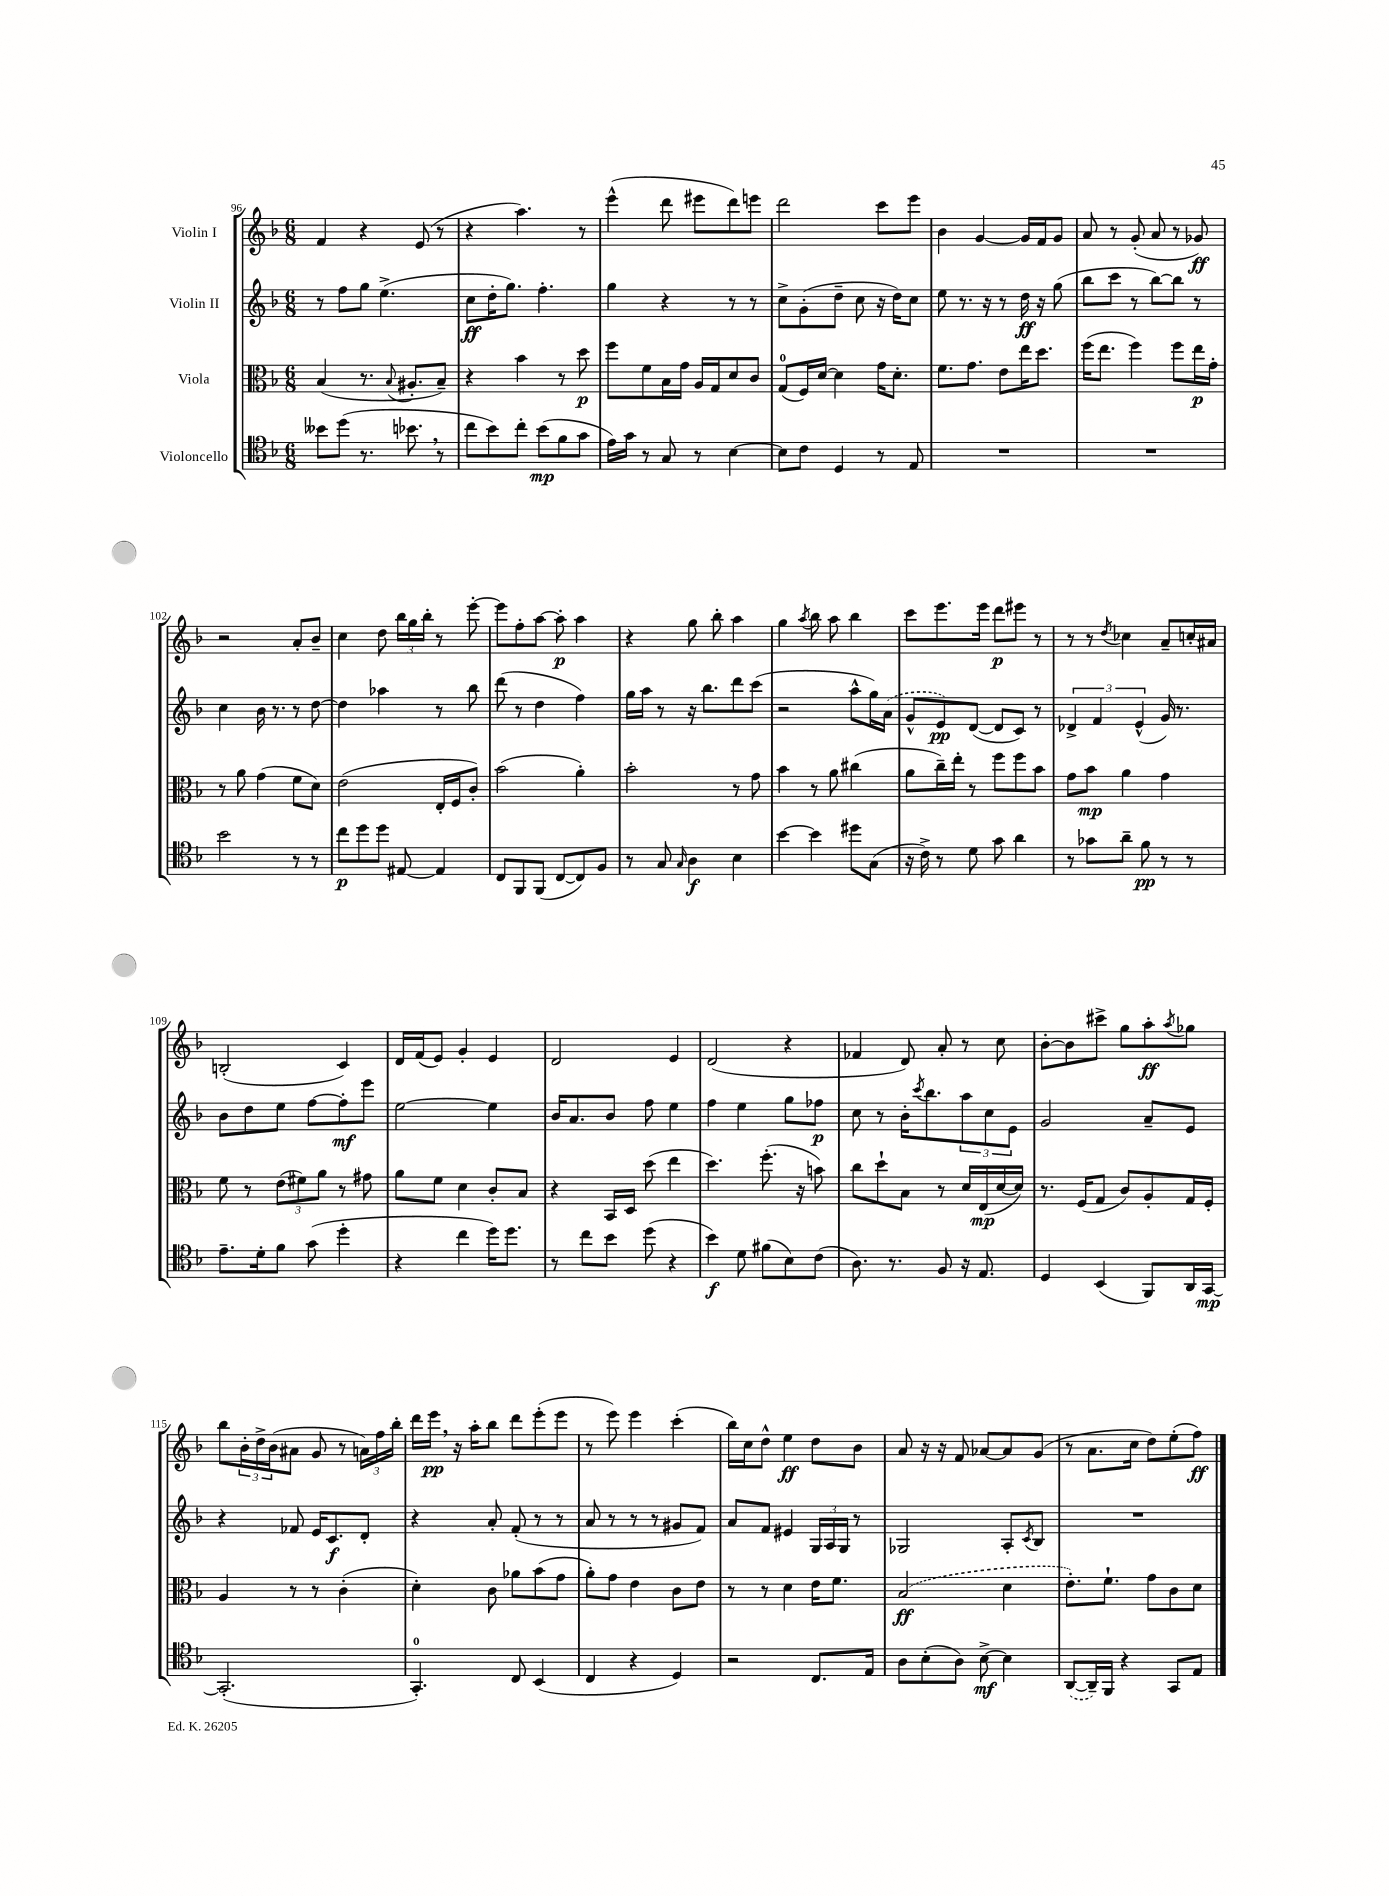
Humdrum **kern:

**kern	**dynam	**kern	**dynam	**kern	**dynam	**kern	**dynam
*part4	*part4	*part3	*part3	*part2	*part2	*part1	*part1
*staff4	*staff4	*staff3	*staff3	*staff2	*staff2	*staff1	*staff1
*I"Violoncello	*	*I"Viola	*	*I"Violin II	*	*I"Violin I	*
*clefC4	*	*clefC3	*	*clefG2	*	*clefG2	*
*k[b-]	*	*k[b-]	*	*k[b-]	*	*k[b-]	*
*M6/8	*	*M6/8	*	*M6/8	*	*M6/8	*
=96	=96	=96	=96	=96	=96	=96	=96
8b--X\L	.	(4B-/	.	8r	.	4f/	.
(8dd\J	.	.	.	8ff\L	.	.	.
8.r	.	8.r	.	8gg\J	.	4r	.
.	.	.	.	(4.ee^\	.	.	.
.	.	8qqB-/	.	.	.	.	.
8.b-X,\	.	8.A#X'/L	.	.	.	.	.
.	.	.	.	.	.	(8e/	.
8r	.	8B-~/J)	.	.	.	8r	.
=97	=97	=97	=97	=97	=97	=97	=97
8cc\L	.	4r	.	8cc\L	ff	4r	.
8b-\)	.	.	.	16dd'\K	.	.	.
.	.	.	.	8.gg\J)	.	.	.
8cc'\J	.	4b-\	.	.	.	4.aa\)	.
(8b-\L	mp	.	.	4.ff'\	.	.	.
8f\	.	8r	.	.	.	.	.
8g\J	.	8dd\	p	.	.	8r	.
=98	=98	=98	=98	=98	=98	=98	=98
16e\LL)	.	8ff\L	.	4gg\	.	(4eee^^\	.
16g\JJ	.	.	.	.	.	.	.
8r	.	8f\	.	.	.	.	.
8G/	.	16B-\L	.	4r	.	8ddd\	.
.	.	16g\JJ	.	.	.	.	.
8r	.	16A/LL	.	.	.	8eee#X\L	.
.	.	16G/J	.	.	.	.	.
[4B-\	.	8d/	.	8r	.	8ddd\)	.
.	.	8c/J	.	8r	.	8eeen\J	.
=99	=99	=99	=99	=99	=99	=99	=99
8B-\L]	.	(8G/L	.	8cc^\L	.	2ddd\	.
8c\J	.	16F/L)	.	(8g'\	.	.	.
.	.	[16d/JJ	.	.	.	.	.
4D/	.	4d\]	.	8dd~\J	.	.	.
.	.	.	.	8cc\	.	.	.
8r	.	16g\KL	.	16r	.	8ccc\L	.
.	.	8.d'\J	.	16dd\KL)	.	.	.
8E/	.	.	.	8cc\J	.	8eee\J	.
=100	=100	=100	=100	=100	=100	=100	=100
2.r	.	8.f\L	.	8ee\	.	4b-\	.
.	.	.	.	8.r	.	.	.
.	.	8.g\J	.	.	.	.	.
.	.	.	.	.	.	[4g/	.
.	.	.	.	16r	.	.	.
.	.	8e\L	.	8r	.	.	.
.	.	16ee\K	.	16dd\	ff	16g/LL]	.
.	.	8.dd\J	.	16r	.	16f/J	.
.	.	.	.	(8gg\	.	8g/J	.
=101	=101	=101	=101	=101	=101	=101	=101
2.r	.	(16ff\KL	.	8bb-\L	.	8a/	.
.	.	8.ee\J	.	.	.	.	.
.	.	.	.	8ccc\J	.	8r	.
.	.	4ff\)	.	8r	.	(8g'/	.
.	.	.	.	[8bb-\L)	.	8a/	.
.	.	8ff\L	.	8bb-\J]	.	8r	.
.	.	16ee\L	p	8r	.	8g-X/)	ff
.	.	16g'\JJ	.	.	.	.	.
!!LO:LB:g=z
=102	=102	=102	=102	=102	=102	=102	=102
2b-\	.	8r	.	4cc\	.	2r	.
.	.	8a\	.	.	.	.	.
.	.	(4g\	.	16b-\	.	.	.
.	.	.	.	8.r	.	.	.
8r	.	8f\L	.	8r	.	8a'/L	.
8r	.	8d\J)	.	[8dd\	.	8b-~/J	.
=103	=103	=103	=103	=103	=103	=103	=103
8cc\L	p	(2e\	.	4dd\]	.	4cc\	.
8dd\	.	.	.	.	.	.	.
8dd\J	.	.	.	4aa-X\	.	8dd\	.
[8E#X/	.	.	.	.	.	24bb-\LL	.
.	.	.	.	.	.	24gg\	.
.	.	.	.	.	.	24bb-'\JJ	.
4E#/]	.	16E'/LL	.	8r	.	8r	.
.	.	16F/J	.	.	.	.	.
.	.	8c'/J)	.	8bb-\	.	[8eee'\	.
=104	=104	=104	=104	=104	=104	=104	=104
8C/L	.	(2b-\	.	(8ddd\	.	8eee\L]	.
8FF/	.	.	.	8r	.	8ff'\	.
(8FF/J	.	.	.	4dd\	.	[8aa\J	.
[8C/L	.	.	.	.	.	8aa'\]	p
8C/])	.	4a'\)	.	4ff\)	.	4aa\	.
8F/J	.	.	.	.	.	.	.
=105	=105	=105	=105	=105	=105	=105	=105
8r	.	2b-'\	.	16gg\LL	.	4r	.
.	.	.	.	16aa\JJ	.	.	.
8G/	.	.	.	8r	.	.	.
16qqG/	.	.	.	.	.	.	.
4A\	f	.	.	16r	.	8gg\	.
.	.	.	.	8.bb-\L	.	.	.
.	.	.	.	.	.	8bb-'\	.
4B-\	.	8r	.	8ddd\	.	4aa\	.
.	.	8g\	.	(8ccc\J	.	.	.
=106	=106	=106	=106	=106	=106	=106	=106
[4b-\	.	4b-\	.	2r	.	4gg\	.
.	.	.	.	.	.	8qaa/	.
4b-\]	.	8r	.	.	.	8bb-\	.
.	.	8a\	.	.	.	8aa\	.
8dd#X\L	.	(4cc#X\	.	8aa^^\L	.	4bb-\	.
(8G\J	.	.	.	16gg\L)	.	.	.
.	.	.	.	(16a\JJ	.	.	.
=107	=107	=107	=107	=107	=107	=107	=107
16r	.	8a\L	.	8g^^/L	.	8ccc\L	.
16c^\)	.	.	.	.	.	.	.
8r	.	16cc~\L)	.	8e/)	pp	8.eee\	.
.	.	16ee'\JJ	.	.	.	.	.
8d\	.	8r	.	([8d/J	.	.	.
.	.	.	.	.	.	16eee\Jk	.
8g\	.	8ff\L	.	8d/L]	.	8ddd\L	p
4a\	.	8ff\	.	8c/J)	.	8eee#X\J	.
.	.	8b-\J	.	8r	.	8r	.
=108	=108	=108	=108	=108	=108	=108	=108
8r	.	8g\L	.	6d-X^/	.	8r	.
8g-X\L	.	8b-\J	mp	.	.	8r	.
.	.	.	.	6f/	.	.	.
.	.	.	.	.	.	8qdd/	.
8a~\J	.	4a\	.	.	.	4cc-X\	.
.	.	.	.	(6e^^/	.	.	.
8f\	pp	.	.	.	.	.	.
8r	.	4g\	.	16g/)	.	8a~/L	.
.	.	.	.	8.r	.	.	.
8r	.	.	.	.	.	16ccn'/L	.
.	.	.	.	.	.	16a#X/JJ	.
!!LO:LB:g=z
=109	=109	=109	=109	=109	=109	=109	=109
8.e~\L	.	8f\	.	8b-\L	.	(2Bn'/	.
.	.	8r	.	8dd\	.	.	.
16d'\k	.	.	.	.	.	.	.
8f\J	.	(12e\L	.	8ee\J	.	.	.
.	.	12f#X\)	.	.	.	.	.
(8g\	.	.	.	[8ff\L	.	.	.
.	.	12a\J	.	.	.	.	.
4dd'\	.	8r	.	8ff'\]	mf	4c/)	.
.	.	8g#X\	.	8eee\J	.	.	.
=110	=110	=110	=110	=110	=110	=110	=110
4r	.	8a\L	.	[2ee\	.	16d/LL	.
.	.	.	.	.	.	(16f/J	.
.	.	8f\J	.	.	.	8e/J)	.
4cc\	.	4d\	.	.	.	4g'/	.
16dd\KL)	.	8c'/L	.	4ee\]	.	4e/	.
8.dd\J	.	.	.	.	.	.	.
.	.	8B-/J	.	.	.	.	.
=111	=111	=111	=111	=111	=111	=111	=111
8r	.	4r	.	16b-/KL	.	2d/	.
.	.	.	.	8.a/	.	.	.
8cc\L	.	.	.	.	.	.	.
8b-\J	.	16BB-/LL	.	8b-/J	.	.	.
.	.	16D/JJ	.	.	.	.	.
(8dd\	.	(8dd\	.	8ff\	.	.	.
4r	.	4ee\	.	4ee\	.	4e/	.
=112	=112	=112	=112	=112	=112	=112	=112
4b-\)	f	4.dd\)	.	4ff\	.	(2d/	.
8d\	.	.	.	4ee\	.	.	.
(8f#X\L	.	(8.ff'\	.	.	.	.	.
8B-\)	.	.	.	8gg\L	.	4r	.
.	.	16r	.	.	.	.	.
(8c\J	.	8bn\)	.	8ff-X\J	p	.	.
=113	=113	=113	=113	=113	=113	=113	=113
8.A\)	.	8cc\L	.	8cc\	.	4f-X/	.
.	.	8dd`\	.	8r	.	.	.
8.r	.	.	.	.	.	.	.
.	.	8B-\J	.	16b-'\KL	.	8d/)	.
.	.	.	.	8qccc/	.	.	.
.	.	.	.	8.bb-\	.	.	.
8F/	.	8r	.	.	.	8a'/	.
16r	.	16d/LL	.	12aa\	.	8r	.
8.E/	.	(16E/	mp	.	.	.	.
.	.	.	.	12cc\	.	.	.
.	.	[16d/	.	.	.	8cc\	.
.	.	.	.	12e\J	.	.	.
.	.	16d/JJ])	.	.	.	.	.
=114	=114	=114	=114	=114	=114	=114	=114
4D/	.	8.r	.	2g/	.	[8b-'\L	.
.	.	.	.	.	.	8b-\]	.
.	.	(16F/KL	.	.	.	.	.
(4BB-/	.	8G/J	.	.	.	8ccc#X^\J	.
.	.	8c/L)	.	.	.	8gg\L	.
8FF/L)	.	8A'/	.	8a~/L	.	8aa'\	ff
.	.	.	.	.	.	8qaa/	.
16AA/L	.	16G/L	.	8e/J	.	8gg-X\J	.
[16GG/JJ	mp	16F'/JJ	.	.	.	.	.
!!LO:LB:g=z
=115	=115	=115	=115	=115	=115	=115	=115
(2.GG'/]	.	4A/	.	4r	.	8bb-\L	.
.	.	.	.	.	.	24b-'\L	.
.	.	.	.	.	.	24dd^\	.
.	.	.	.	.	.	(24b-\J	.
.	.	8r	.	8f-X/	.	8a#X\J	.
.	.	8r	.	16e/KL	.	8g/	.
.	.	.	.	8.c/	f	.	.
.	.	(4c'\	.	.	.	8r	.
.	.	.	.	8d'/J	.	24an\LL)	.
.	.	.	.	.	.	24ff\	.
.	.	.	.	.	.	24bb-'\JJ	.
=116	=116	=116	=116	=116	=116	=116	=116
4.GG'/)	.	4d'\)	.	4r	.	16ddd\LL	.
.	.	.	.	.	.	16eee,\JJ	pp
.	.	.	.	.	.	16r	.
.	.	.	.	.	.	16aa'\KL	.
.	.	8c\	.	8a'/	.	8bb-\J	.
8C/	.	8a-X\L	.	(8f'/	.	8ddd\L	.
(4BB-/	.	(8b-\	.	8r	.	(8eee'\	.
.	.	8g\J	.	8r	.	8eee\J	.
=117	=117	=117	=117	=117	=117	=117	=117
4C/	.	8a'\L)	.	8a/	.	8r	.
.	.	8g\J	.	8r	.	8eee\)	.
4r	.	4e\	.	8r	.	4eee\	.
.	.	.	.	8r	.	.	.
4D/)	.	8c\L	.	8g#X/L	.	(4ccc'\	.
.	.	8e\J	.	8f/J)	.	.	.
=118	=118	=118	=118	=118	=118	=118	=118
2r	.	8r	.	8a/L	.	16bb-\LL)	.
.	.	.	.	.	.	16cc\J	.
.	.	8r	.	8f/J	.	8dd^^\J	.
.	.	4d\	.	4e#X/	.	4ee\	ff
8.C/L	.	16e\KL	.	24G/LL	.	8dd\L	.
.	.	.	.	24A/	.	.	.
.	.	8.f\J	.	.	.	.	.
.	.	.	.	24G/JJ	.	.	.
.	.	.	.	8r	.	8b-\J	.
16E/Jk	.	.	.	.	.	.	.
=119	=119	=119	=119	=119	=119	=119	=119
8A\L	.	(2B-/	ff	2G-X/	.	8a/	.
(8B-'\	.	.	.	.	.	16r	.
.	.	.	.	.	.	16r	.
8A\J)	.	.	.	.	.	8f/	.
[8B-^\	mf	.	.	.	.	[8a-X/L	.
4B-\]	.	4d\	.	8A'/L	.	8a-/]	.
.	.	.	.	8qc/	.	.	.
.	.	.	.	8B-/J	.	(8g/J	.
=120	=120	=120	=120	=120	=120	=120	=120
([8AA/L	.	8.e'\L)	.	2.r	.	8r	.
16AA~/L])	.	.	.	.	.	8.a\L	.
16FF/JJ	.	8.f`\J	.	.	.	.	.
4r	.	.	.	.	.	.	.
.	.	.	.	.	.	16cc\Jk	.
.	.	8g\L	.	.	.	8dd\L)	.
8GG/L	.	8c\	.	.	.	(8ee'\	.
8E/J	.	8d\J	.	.	.	8ff\J)	ff
==	==	==	==	==	==	==	==
*-	*-	*-	*-	*-	*-	*-	*-
